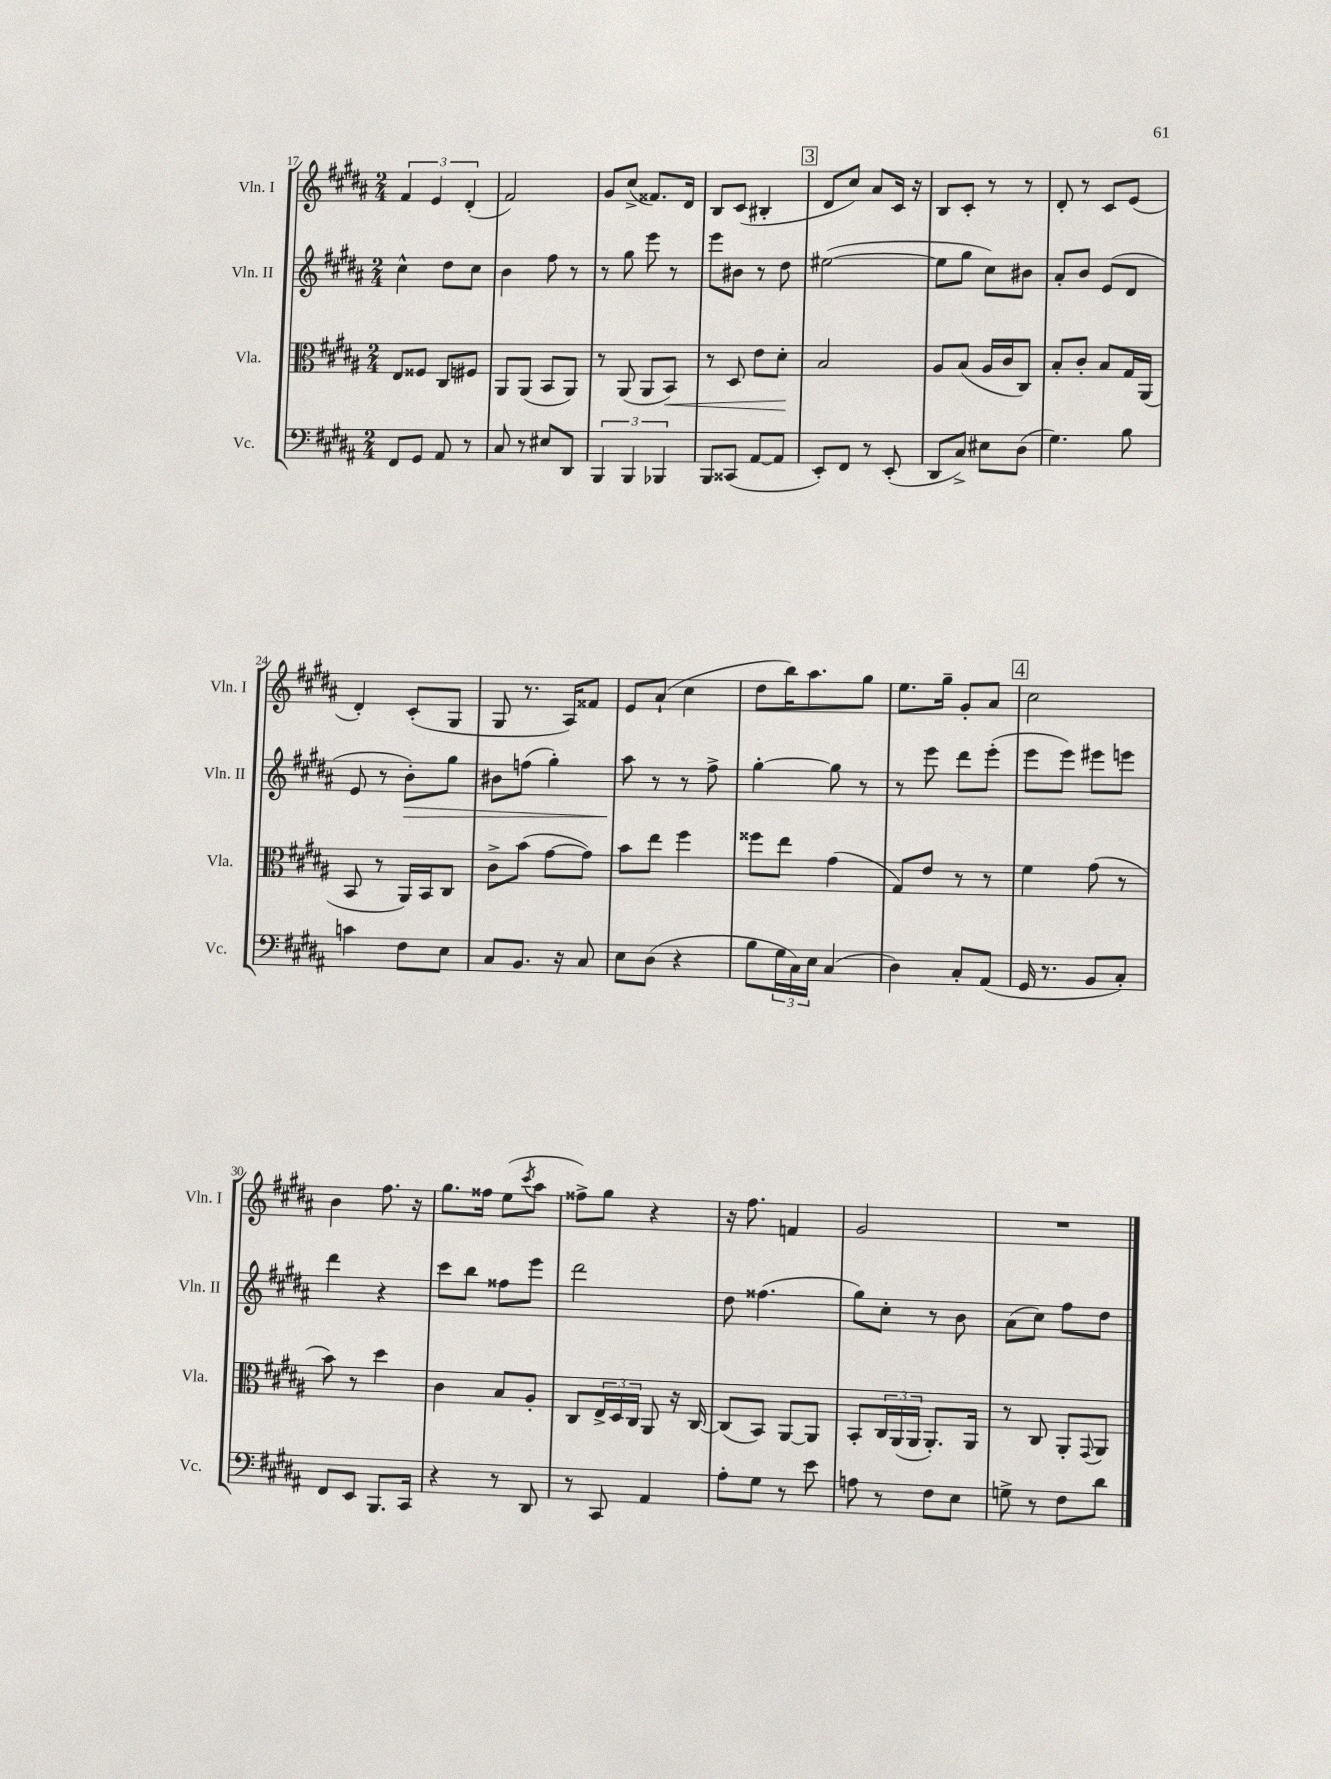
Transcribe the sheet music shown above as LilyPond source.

<<
\new StaffGroup <<
\new Staff = "s0" \with { instrumentName = "Vln. I" shortInstrumentName = "Vln. I" } {
    \clef treble \key b \major \numericTimeSignature \time 2/4
    \tuplet 3/2 { fis'4 e'4 dis'4-.( } |
    fis'2) |
    gis'8 cis''8->( fisis'8.) dis'16 |
    b8 cis'8( bis4-. |
    \mark \markup { \box "3" } dis'8 cis''8) ais'8 cis'16 r16 |
    b8 cis'8-. r8 r8 |
    dis'8-. r8 cis'8 e'8( |
    dis'4-.) cis'8-.( gis8 |
    gis8 r8. ais16) fisis'8 |
    e'8 ais'8-!( cis''4 |
    dis''8 b''16) ais''8. gis''8 |
    e''8. gis''16-- gis'8-. ais'8 |
    \mark \markup { \box "4" } cis''2 |
    b'4 fis''8. r16 |
    gis''8. fisis''16 e''8( \acciaccatura { cis'''8 } ais''8 |
    fisis''8->) gis''8 r4 |
    r16 fis''8. f'4 |
    gis'2 |
    R2 \bar "|." |
}
\new Staff = "s1" \with { instrumentName = "Vln. II" shortInstrumentName = "Vln. II" } {
    \clef treble \key b \major \numericTimeSignature \time 2/4
    cis''4-^ dis''8 cis''8 |
    b'4 fis''8 r8 |
    r8 gis''8 e'''8 r8 |
    e'''8 bis'8 r8 dis''8 |
    \mark \markup { \box "3" } eis''2~( |
    eis''8 gis''8 cis''8) bis'8 |
    ais'8-. b'8 e'8( dis'8 |
    e'8 r8 b'8-.\>) gis''8 |
    bis'8 f''8( gis''4-.) |
    ais''8\! r8 r8 fis''8-> |
    gis''4~-. gis''8 r8 |
    r8 e'''8 dis'''8 e'''8-.( |
    \mark \markup { \box "4" } e'''8 e'''8) eis'''8 e'''8 |
    dis'''4 r4 |
    cis'''8 b''8 fisis''8 e'''8 |
    dis'''2 |
    dis''8 fisis''4.( |
    gis''8) cis''8-. r8 b'8 |
    ais'8( cis''8) fis''8 dis''8 \bar "|." |
}
\new Staff = "s2" \with { instrumentName = "Vla." shortInstrumentName = "Vla." } {
    \clef alto \key b \major \numericTimeSignature \time 2/4
    e8 fisis8 cis8 fis8 |
    ais,8 ais,8( b,8 ais,8) |
    r8 ais,8( ais,8 b,8\<) |
    r8 dis8 e'8 dis'8-.\! |
    \mark \markup { \box "3" } b2 |
    ais8 b8( ais16 cis'16 cis8) |
    b8-. cis'8-. b8 gis16 ais,16( |
    b,8 r8 ais,16) b,16 cis8 |
    cis'8-> b'8( gis'8~ gis'8) |
    b'8 e''8 fis''4 |
    fisis''8 e''8 gis'4( |
    gis8) e'8 r8 r8 |
    \mark \markup { \box "4" } fis'4 gis'8( r8 |
    b'8) r8 dis''4 |
    cis'4 b8 ais8-. |
    cis8 \tuplet 3/2 { e16-> dis16 cis16 } ais,8 r16 cis16~ |
    cis8( b,8) ais,8~ ais,8 |
    b,8-. \tuplet 3/2 { cis16 ais,16( ais,16 } ais,8.-.) ais,16 |
    r8 cis8 ais,8-. \appoggiatura { gis,8 } ais,8 \bar "|." |
}
\new Staff = "s3" \with { instrumentName = "Vc." shortInstrumentName = "Vc." } {
    \clef bass \key b \major \numericTimeSignature \time 2/4
    fis,8 gis,8 ais,8 r8 |
    cis8 r8 eis8 dis,8 |
    \tuplet 3/2 { b,,4 b,,4 bes,,4 } |
    b,,8 cisis,8( ais,8~ ais,8 |
    \mark \markup { \box "3" } e,8-.) fis,8 r8 e,8-.( |
    dis,8 cis8->) eis8 dis8( |
    gis4.) b8 |
    c'4 fis8 e8 |
    cis8 b,8. r16 cis8 |
    e8 dis8( r4 |
    b8 \tuplet 3/2 { gis16 cis16) e16 } cis4( |
    dis4) cis8-. ais,8( |
    \mark \markup { \box "4" } gis,16 r8. b,8 cis8-.) |
    fis,8 e,8 b,,8. cis,16 |
    r4 r8 dis,8 |
    r8 cis,8 ais,4 |
    ais8-. gis8 r8 e'8 |
    a8 r8 fis8 e8 |
    g8-> r8 fis8 dis'8 \bar "|." |
}
>>
>>
\layout { \context { \Score currentBarNumber = #17 } }
